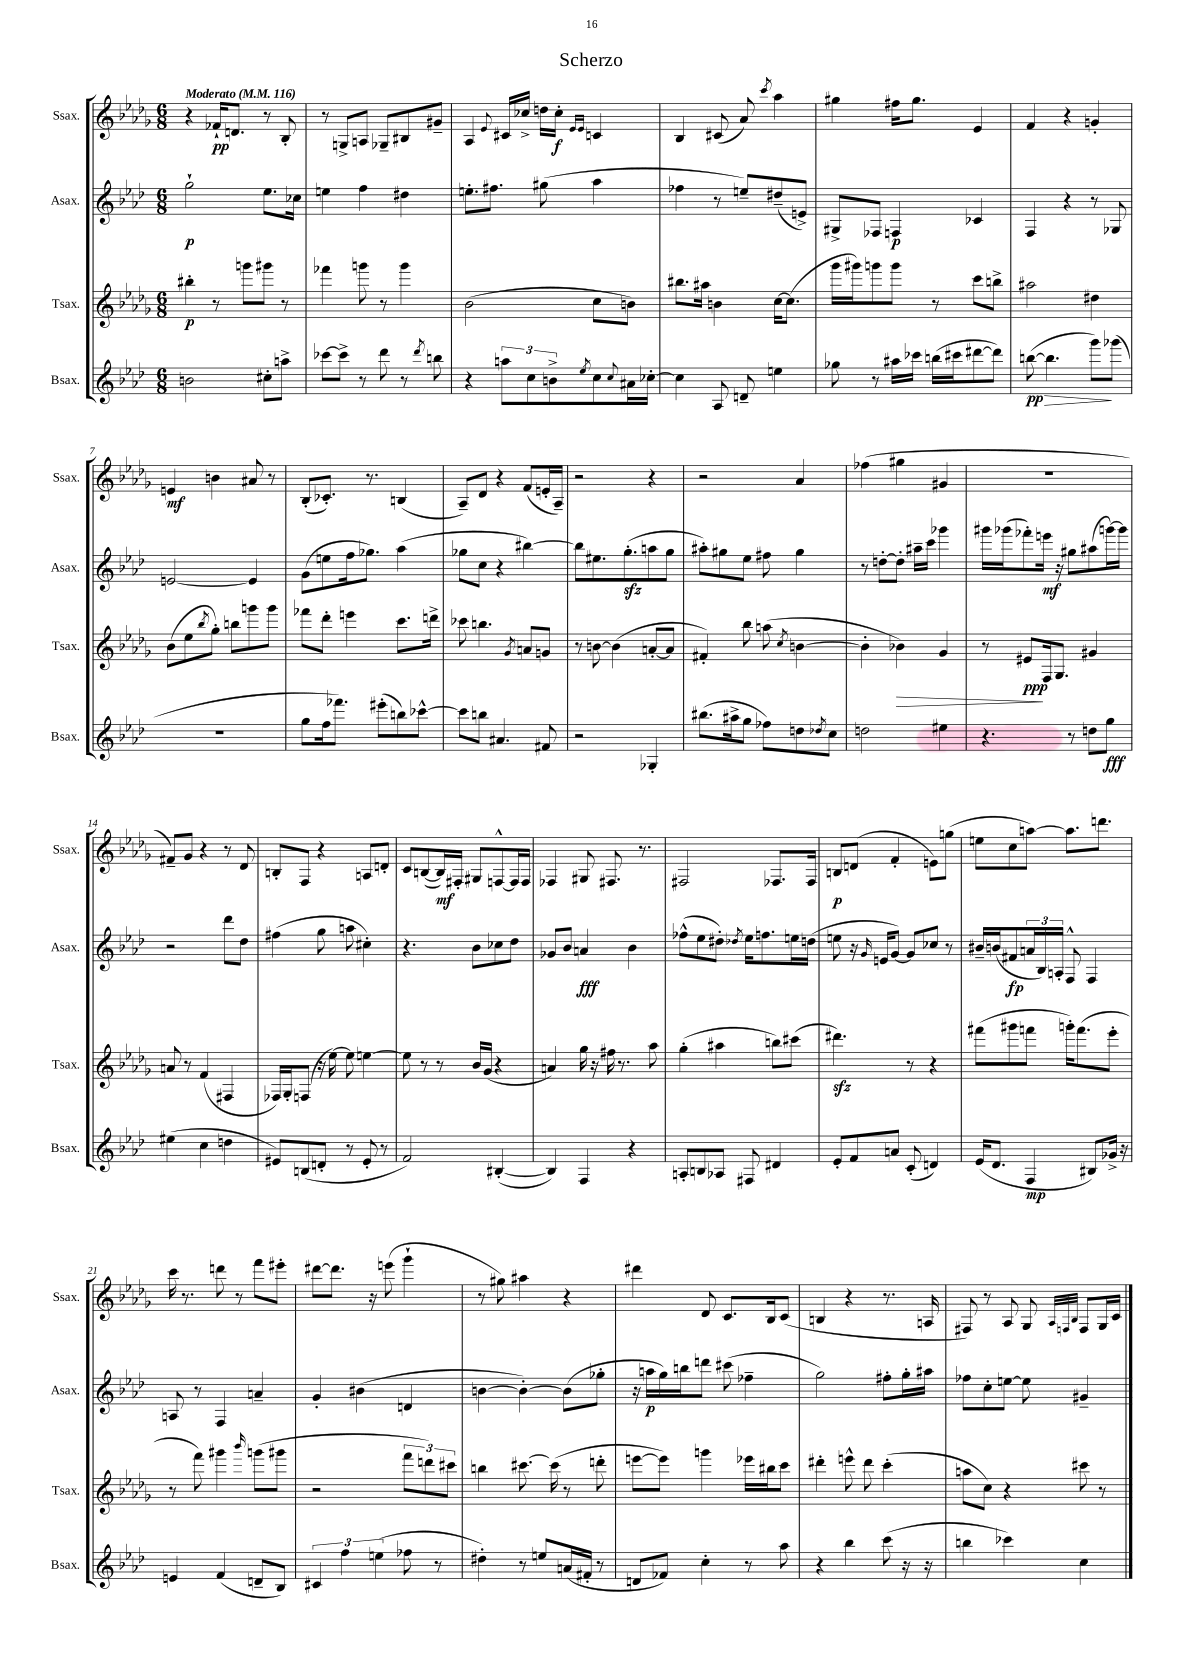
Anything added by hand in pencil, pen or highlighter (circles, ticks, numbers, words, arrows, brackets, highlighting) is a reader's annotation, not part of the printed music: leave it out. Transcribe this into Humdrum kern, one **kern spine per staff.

**kern	**kern	**kern	**kern
*staff4	*staff3	*staff2	*staff1
*clefG2	*clefG2	*clefG2	*clefG2
*k[b-e-a-d-]	*k[b-e-a-d-g-]	*k[b-e-a-d-]	*k[b-e-a-d-g-]
*M6/8	*M6/8	*M6/8	*M6/8
*MM116	*MM116	*MM116	*MM116
2b	4bb#'	2gg`	4r
.	8r	.	16f-`
.	.	.	8.d
.	8ggg	.	.
8cc#'	8ggg#	8.ee-	8r
8aa^	8r	.	8B-'
.	.	16cc-	.
=	=	=	=
[8ccc-	4fff-	4ee	8r
8ccc-^]	.	.	8G^
8r	8ggg	4ff	8A
8ddd-	8r	.	8G-~
8r	4ggg	4dd#	8B#
8qddd-	.	.	.
8bb	.	.	8g#~
=	=	=	=
4r	(2b-	8.ee'	4A-
.	.	8.ff#	.
.	.	.	8qqe-
12aa	.	.	16c#
.	.	.	16cc-^
12cc	.	.	.
.	.	(8gg#	16dd
12b^	.	.	.
.	.	.	16cc-'
.	.	.	16qqe-
8qee-	.	.	16qqe-
8cc	8cc	4aa-	4c
8qqcc	.	.	.
16a#	8b)	.	.
[16cc-'	.	.	.
=	=	=	=
4cc-]	8.bb#	4ff-	4B-
.	16aa#	.	.
8A-	4b	8r	(8c#
8d~	.	8ee~)	8a-)
.	.	.	8qccc
4ee	[16cc	(8dd#~	4aa-
.	(8.cc]	.	.
.	.	8e^)	.
=	=	=	=
8gg-	16ggg-	8G#^	4gg#
.	16ggg#)	.	.
8r	8ggg	8F-	.
16aa#	8ggg	4F	16ff#
16ccc-	.	.	8.gg#
(16bb	8r	.	.
16ccc#	.	.	.
[8ddd#	8ccc	4c-	4e-
8ddd#])	8bb^	.	.
=	=	=	=
([8bb	2aa#	4F	4f
4.bb]	.	.	.
.	.	4r	4r
8ggg)	4dd#	8r	4g'
(8ggg-	.	8G-	.
=	=	=	=
2.r	(8b-	[2e	4e
.	8ee-	.	.
.	8qbb-	.	.
.	8gg-')	.	4b
.	8bb	.	.
.	8ggg	4e]	8a#
.	8ggg	.	8r
=	=	=	=
8gg	8fff-	(8g	(8B-'
16ff	8ddd-'	8ee	8.c-')
8.fff-)	.	.	.
.	4eee	16ff	.
.	.	8.gg-)	8.r
(8eee#'	.	.	.
8bb)	8.ccc	(4aa-	(4B
[8ccc-^^	.	.	.
.	16ddd^	.	.
=	=	=	=
8ccc-]	8ccc-	8gg-	8A-~)
8bb	4.bb	8cc	8d-
4.a#	.	4r	4r
.	8qg-	.	.
.	8a	[4bb#)	(8f
8f#	8g	.	16e'
.	.	.	16A-~)
=	=	=	=
2r	8r	8bb#]	2r
.	[8b	8.ee#	.
.	(4b]	.	.
.	.	(8.gg'	.
4G-'	[8a'	8aa	4r
.	8a]	8gg	.
=	=	=	=
(8.bb#	4f#')	8aa#')	2r
.	.	8gg#	.
16aa#^	.	.	.
8gg	8bb-	8ee-	.
8ff-)	(8aa	8ff#	.
.	8qcc	.	.
8dd	[4b	4gg#	4a-
8qdd-	.	.	.
8cc	.	.	.
=	=	=	=
2dd	4b']	8r	(4ff-
.	.	[8dd'	.
.	4b-)	8dd']	4gg#
.	.	16aa#~	.
.	.	16ccc	.
4ee#	4g-	4ggg-	4g#
=	=	=	=
4.r	8r	16ggg#	2.r
.	.	(16ggg-	.
.	8e#	8fff-')	.
.	16F	16eee	.
.	8.G-	16r	.
8r	.	8gg#	.
8dd	4g#	(8aa#	.
8gg	.	[16ggg)	.
.	.	16ggg]	.
=	=	=	=
(4ee#	8a	2r	8f#~)
.	8r	.	8g-
4cc	(4f	.	4r
4dd	4F#	8ddd-	8r
.	.	8dd-	8d-
=	=	=	=
8e#)	16F-)	(4ff#	8B'
.	16G-'	.	.
(8B	(8F	.	8F
8d'	16r	8gg	4r
.	[16ee-)	.	.
8r	8ee-]	8aa	.
8e#'	[4ee	4cc#')	8A
8r	.	.	8d'
=	=	=	=
2f)	8ee]	4.r	8c
.	8r	.	([8B
.	8r	.	16B])
.	.	.	16F#'
.	16b-	8b-	8G#
.	(16g-	.	.
([4B#'	4r	8cc-	[8F^^
.	.	8dd-	16F]
.	.	.	16F
=	=	=	=
4B#])	4a)	8g-	4F-
.	.	8b-	.
4F	16gg-	4a	8G#
.	16r	.	.
.	16ff#	.	8.F#
.	8.r	.	.
4r	.	4b-	.
.	.	.	8.r
.	8aa-	.	.
=	=	=	=
8A'	(4gg-'	(8ff-^^	2F#
8B	.	8ee-	.
8A-	4aa#	8dd#')	.
.	.	8qdd-	.
8F#	.	16ee-	.
.	.	8.ff	.
4d#	8bb)	.	8.F-
.	(8ccc#	16ee	.
.	.	(16dd	16F-
=	=	=	=
8e-'	4.ddd#)	8ee	8B
8f	.	16r	(8d
.	.	16qqg	.
.	.	16e	.
8a	.	[8g)	4f'
(8c'	8r	8g]	.
4d)	4r	8cc-	8e)
.	.	8r	(8gg
=	=	=	=
(16e-	(8fff#	16b#~	8ee
8.d-	.	(16b	.
.	8ggg#	8f#	8cc
4F	8fff	24a	[8aa)
.	.	24B-)	.
.	.	24A'	.
.	16ggg')	8F^^	8.aa]
.	(8.fff	.	.
8B#)	.	4F	.
.	.	.	8.ddd
16g-^	8eee-'	.	.
16r	.	.	.
=	=	=	=
4e	8r	8A	16ccc
.	.	.	8.r
.	8fff)	8r	.
(4f	4ggg#	4F	8ddd
.	.	.	8r
.	16qqbbb-	.	.
8d~	(8ggg	4a~	8fff
8B-)	8ggg#	.	8eee#'
=	=	=	=
6c#	2r	4g'	[8ddd#
.	.	.	8.ddd#]
6ff	.	.	.
.	.	(4b#	.
.	.	.	16r
(6ee	.	.	.
.	.	.	(8eee
8ff-	12fff	4d	4ggg-`
.	12ddd)	.	.
8r	.	.	.
.	12ccc#	.	.
=	=	=	=
4dd#')	4bb	[4b	8r
.	.	.	8gg#)
8r	[8.ccc#	4b'_)	4aa#
8ee	.	.	.
.	(16ccc#]	.	.
(16a	8r	(8b]	4r
16f#'	.	.	.
8r	8ddd'	8gg-'	.
=	=	=	=
8d	[8eee	16r	4ddd#
.	.	16aa	.
8f-)	8eee])	16gg)	.
.	.	16bb	.
4cc'	4ggg	8ddd	8d-
.	.	(8ccc#	8.c
8r	16eee-	4ff-~	.
.	16bb#	.	16B-
8aa-	8ccc	.	(8c
=	=	=	=
4r	4ddd#'	2gg)	4B
4bb-	8eee^^	.	4r
.	8ddd#	.	.
(8ccc	(4ccc'	8ff#'	8.r
16r	.	16gg'	.
16r	.	16aa#	16A
=	=	=	=
4bb	8aa	8ff-	8F#)
.	8cc)	8cc'	8r
4ccc-)	4r	[8ee	8A-
.	.	8ee]	8G-
.	.	.	32qqA-
.	.	.	32qqF
.	.	.	32qqB-
4cc	8ccc#	4g#~	8F
.	8r	.	16G-
.	.	.	16c
==	==	==	==
*-	*-	*-	*-
